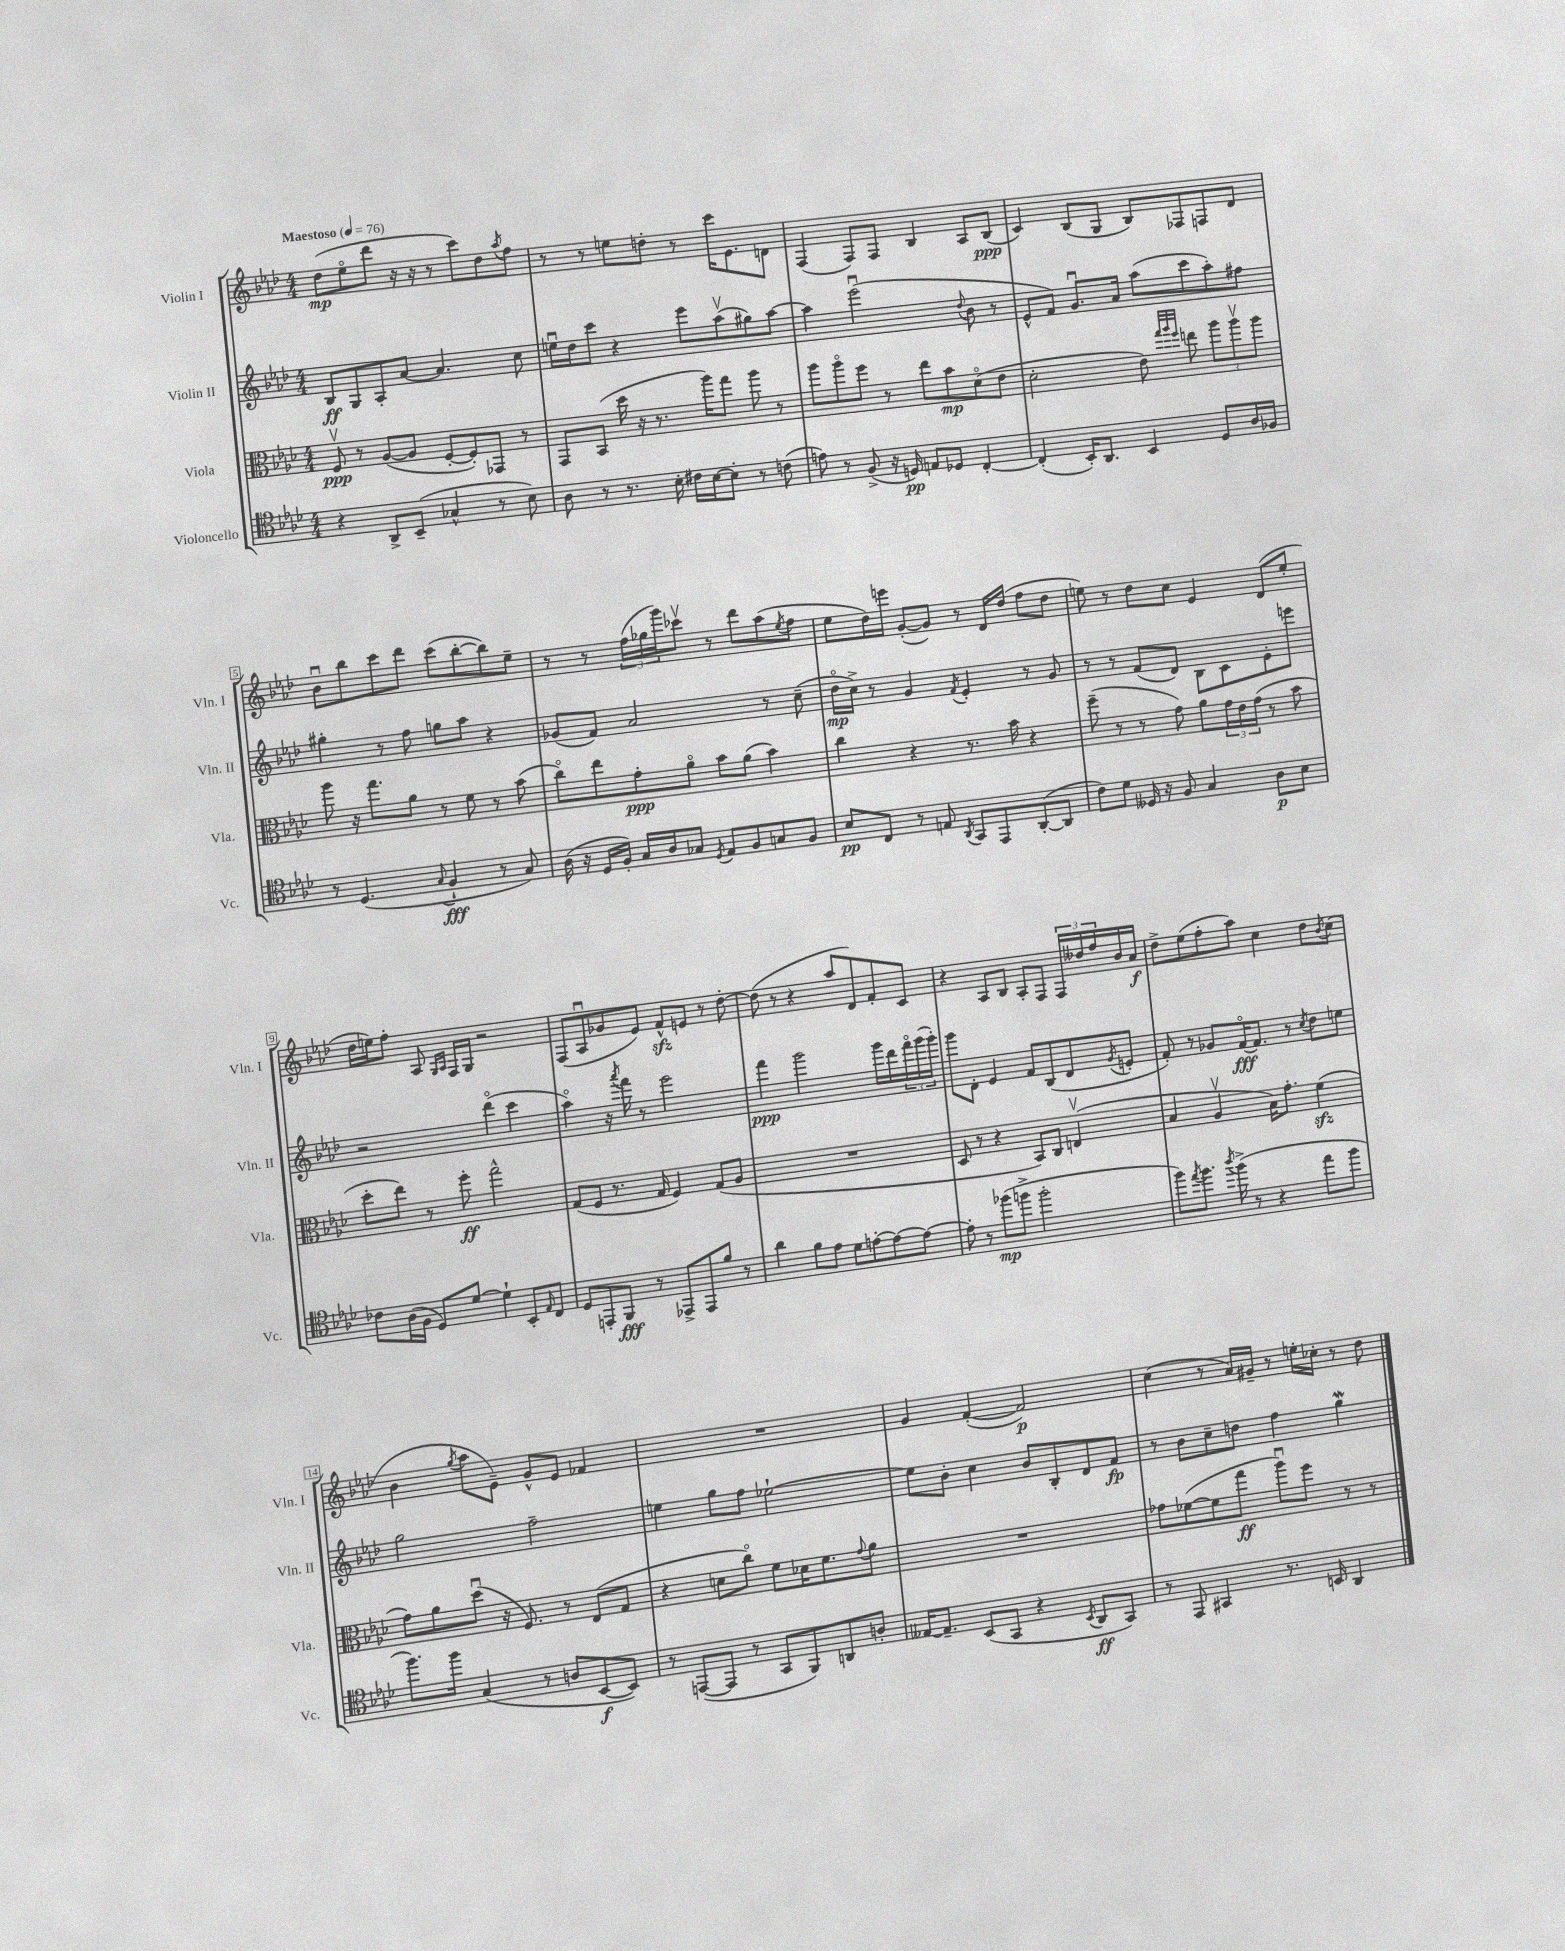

**kern	**dynam	**kern	**dynam	**kern	**dynam	**kern	**dynam
*part4	*part4	*part3	*part3	*part2	*part2	*part1	*part1
*staff4	*staff4	*staff3	*staff3	*staff2	*staff2	*staff1	*staff1
*I"Violoncello	*	*I"Viola	*	*I"Violin II	*	*I"Violin I	*
*I'Vc.	*	*I'Vla.	*	*I'Vln. II	*	*I'Vln. I	*
*clefC4	*	*clefC3	*	*clefG2	*	*clefG2	*
*k[b-e-a-d-]	*	*k[b-e-a-d-]	*	*k[b-e-a-d-]	*	*k[b-e-a-d-]	*
*M4/4	*	*M4/4	*	*M4/4	*	*M4/4	*
*MM76	*	*MM76	*	*MM76	*	*MM76	*
=1	=1	=1	=1	=1	=1	=1	=1
!	!	!	!	!	!	!LO:TX:a:B:t=Maestoso	!
4r	.	8Fv/	ppp	8B-/L	ff	(8dd-\L	mp
.	.	8r	.	8G/	.	8ee-\	.
8AA-^/L	.	([8A-/L	.	8A-'/	.	8ddd-\J	.
(8BB-~/J	.	8A-/J]	.	[8a-/J	.	16r	.
.	.	.	.	.	.	16r	.
4G-X^^/	.	[8F'/L	.	4.a-/]	.	8r	.
.	.	8F'/])	.	.	.	8ccc\L)	.
8r	.	8GG-X/J	.	.	.	8dd-\	.
.	.	.	.	.	.	8qaa-/	.
8B-\)	.	8r	.	8cc\	.	8ff\J	.
=2	=2	=2	=2	=2	=2	=2	=2
8A-\	.	8GG/L	.	16eenu\LL	.	8r	.
.	.	.	.	16dd-\J	.	.	.
8r	.	(8BB-/J	.	8ccc\J	.	8r	.
8.r	.	16dd-\	.	4r	.	8een\L	.
.	.	16r	.	.	.	.	.
.	.	8.r	.	.	.	8ddn'\J	.
16B-'\	.	.	.	.	.	.	.
16c#X\LL	.	.	.	8eee-\L	.	8r	.
[16B-\J	.	16aa-\KL)	.	.	.	.	.
8B-'\J]	.	8gg\J	.	(8aa-v\	.	16ccc\KL	.
.	.	.	.	.	.	8.e-\	.
8r	.	8aa-\	.	8gg#X\)	.	.	.
(8cn\	.	8r	.	[8aa-\J	.	8dn\J	.
=3	=3	=3	=3	=3	=3	=3	=3
8en\)	.	8aa-\L	.	4aa-\]	.	(4F/	.
8r	.	8aa-\	.	.	.	.	.
(8F^/	.	8ff\J	.	(2eee-u\	.	8F/L)	.
16r	.	8r	.	.	.	8F/J	.
16Dn/)	pp	.	.	.	.	.	.
8En/L	.	8ee-\L	.	.	.	4B-/	.
8D-X/J	.	8b-\	mp	.	.	.	.
.	.	.	.	8qqdd-/	.	.	.
[4C'/	.	(8d-\	.	8b-\	.	8A-/L	.
.	.	8e-\J	.	8r	.	(8B-/J	ppp
=4	=4	=4	=4	=4	=4	=4	=4
(4C'/]	.	2d-'\	.	8e-^^/L	.	4c/)	.
.	.	.	.	8f/J)	.	.	.
16BB-'/KL)	.	.	.	8.gu/L	.	(8B-/L	.
8.AA-/J	.	.	.	.	.	.	.
.	.	.	.	.	.	8G/J	.
.	.	.	.	16a-/Jk	.	.	.
4BB-/	.	8e-\)	.	(8aa-\L	.	8B-/L)	.
.	.	32qqgg/LLL	.	.	.	.	.
.	.	32qqaa-/	.	.	.	.	.
.	.	32qqff/JJJ	.	.	.	.	.
.	.	8een\	.	8ccc\	.	8F-X/	.
8D-/L	.	12aa-\L	.	8aa-'\)	.	8Fn/	.
.	.	12aa-v\	.	.	.	.	.
16A-/L	.	.	.	8ff#X\J	.	8d-/J	.
.	.	12aa-\J	.	.	.	.	.
16F-X/JJ	.	.	.	.	.	.	.
!!LO:LB:g=z
=5	=5	=5	=5	=5	=5	=5	=5
8r	.	8aa-\	.	4gg#X'\	.	8b-u\L	.
(4.D-/	.	16r	.	.	.	8bb-\	.
.	.	8.gg\L	.	.	.	.	.
.	.	.	.	8r	.	8ccc\	.
.	.	8a-\J	.	8ff\	.	8ddd-\J	.
8qqG/	.	.	.	.	.	.	.
4F`/	fff	8r	.	8ggn\L	.	(8ccc\L	.
.	.	8f\	.	8aa-\J	.	[8bb-'\	.
8r	.	8r	.	4r	.	8bb-\])	.
8G/)	.	(8b-\	.	.	.	8ee-~\J	.
=6	=6	=6	=6	=6	=6	=6	=6
(16A-\	.	8cc\L)	.	(8g-X/L	.	8r	.
16r	.	.	.	.	.	.	.
16D-/LL	.	8ee-\	.	8f/J)	.	8r	.
16F'/JJ)	.	.	.	.	.	.	.
16G/LL	.	8g'\	ppp	2a-/	.	(24ff\LL	.
.	.	.	.	.	.	24gg-X\	.
16A-/J	.	.	.	.	.	.	.
.	.	.	.	.	.	24ggg\J)	.
8G-X/J	.	8a-\J	.	.	.	8ccc-Xv\J	.
8qD-/	.	.	.	.	.	.	.
8E-/L	.	8b-\L	.	.	.	8r	.
8F/	.	(8a-\J	.	.	.	8ddd-\L	.
8Gn/	.	4b-\)	.	8r	.	(8aa-\	.
.	.	.	.	.	.	8qee-/	.
8F/J	.	.	.	(8cc~\	.	8ff\J	.
=7	=7	=7	=7	=7	=7	=7	=7
8B-/L	pp	4cc\	.	16dd-\LL	mp	8ee-\L	.
.	.	.	.	16cc^\JJ)	.	.	.
8C/J	.	.	.	8r	.	16dd-\L)	.
.	.	.	.	.	.	16eeen\JJ	.
8r	.	4r	.	4g/	.	([8g'/L	.
8En/	.	.	.	.	.	8g/J])	.
8qAA-/	.	.	.	8qf/	.	.	.
8GG/L	.	8.r	.	4e-'/	.	8r	.
8EE-/	.	.	.	.	.	16d-/LL	.
.	.	16b-\	.	.	.	(16dd-/JJ	.
([8AA-'/	.	4r	.	8r	.	8ff\L	.
8AA-/J]	.	.	.	8g/	.	8dd-\J	.
=8	=8	=8	=8	=8	=8	=8	=8
8c\L)	.	(8ff~\	.	8r	.	8een\)	.
8d-\J	.	8r	.	8r	.	8r	.
16D--X/	.	8r	.	(8f/L	.	8dd-\L	.
16r	.	.	.	.	.	.	.
8F/	.	8g\)	.	8d-/J)	.	8cc\J	.
4G/	.	8a-\L	.	8B-\L	.	4e-/	.
.	.	24g\L	.	8c\	.	.	.
.	.	24e-\	.	.	.	.	.
.	.	(24g\JJ	.	.	.	.	.
8A-\L	p	8r	.	8e-'\	.	(8d-/L	.
8B-\J	.	8b-\	.	8eeen\J	.	8ee'/J	.
!!LO:LB:g=z
=9	=9	=9	=9	=9	=9	=9	=9
8c-X\L	.	8dd-'\L	.	2r	.	16dd-\LL	.
.	.	.	.	.	.	16een\J)	.
(16A-\L	.	8ee-\J)	.	.	.	8ff'\J	.
16F\JJ	.	.	.	.	.	.	.
8D-/L)	.	8r	.	.	.	8A-/	.
.	.	.	.	.	.	16qqG/LL	.
.	.	.	.	.	.	16qqA-/JJ	.
[8d-/J	.	8ff'\	ff	.	.	16F/LL	.
.	.	.	.	.	.	16G/JJ	.
4d-`\]	.	2gg^^\	.	(4ddd-\	.	2r	.
8BB-'/L	.	.	.	4ccc\	.	.	.
16qqE-/	.	.	.	.	.	.	.
8C/J	.	.	.	.	.	.	.
=10	=10	=10	=10	=10	=10	=10	=10
8D-/L	.	(8G/L	.	4aa-\)	.	(8F/L	.
8EEn'/	.	8F/J	.	.	.	8A-u/	.
8FF/J	fff	8.r	.	16r	.	8g-X/	.
.	.	.	.	8qaaa-/	.	.	.
.	.	.	.	16fff\	.	.	.
8r	.	.	.	8r	.	8e-/J)	.
.	.	16G/	.	.	.	.	.
8EE-X^/L	.	4F/)	.	2eee-\	.	8fzz^^/L	.
8EE-/	.	.	.	.	.	8en/J	.
8f/J	.	(8G/L	.	.	.	8r	.
8r	.	8A-/J	.	.	.	[8dd-'\	.
=11	=11	=11	=11	=11	=11	=11	=11
4a-\	.	1r	.	4fff\	ppp	(8dd-\]	.
.	.	.	.	.	.	8r	.
8f\L	.	.	.	2ggg\	.	4r	.
8e-\J	.	.	.	.	.	.	.
8d-\L	.	.	.	.	.	8aa-/L	.
[8en'\	.	.	.	.	.	8d-/)	.
8e\_	.	.	.	16ggg\LL	.	8f'/	.
.	.	.	.	16ddd-\	.	.	.
8e\J_	.	.	.	24fff\	.	8c/J	.
.	.	.	.	(24ggg\	.	.	.
.	.	.	.	24ggg'\JJ)	.	.	.
=12	=12	=12	=12	=12	=12	=12	=12
8e'\]	.	8D-/	.	8ggg\L	.	4r	.
8r	.	8r	.	8d-'\J	.	.	.
(8ff-X\L	mp	4r	.	4e-/	.	8A-/L	.
8ffn^\J	.	.	.	.	.	8B-/J	.
2ff'\	.	8BB-/L)	.	8f/L	.	8A-'/L	.
.	.	8C/J	.	(8B-/	.	8F/J	.
.	.	(4Env/	.	8d-/	.	24F/LL	.
.	.	.	.	.	.	24dd--X/	.
.	.	.	.	.	.	24ff/	.
.	.	.	.	8qg/	.	.	.
.	.	.	.	8en'/J	.	16b-/	.
.	.	.	.	.	.	16a-/JJ	f
=13	=13	=13	=13	=13	=13	=13	=13
8ff\L)	.	4B-/	.	8f'/)	.	8dd-^\L	.
8qee-/	.	.	.	.	.	.	.
8.ff\J	.	.	.	8r	.	(8ee-\	.
.	.	4A-v/	.	8g-X/L	.	8ff'\	.
8qaa-/	.	.	.	.	.	.	.
(16ff^\	.	.	.	.	.	.	.
8r	.	.	.	[16f/K	fff	8aa-\J)	.
.	.	.	.	8.f/J]	.	.	.
4r	.	16B-\KL)	.	.	.	4cc\	.
.	.	8.g'\J	.	.	.	.	.
.	.	.	.	8r	.	.	.
.	.	.	.	8qcc/	.	.	.
8ee-\L	.	(4fzz\	.	8dd-\L	.	8dd-\L	.
.	.	.	.	.	.	8qb-/	.
8ff\J	.	.	.	8een\J	.	(8cc\J	.
!!LO:LB:g=z
=14	=14	=14	=14	=14	=14	=14	=14
8.ff\L)	.	8g\L)	.	2gg\	.	4b-\	.
.	.	8a-\	.	.	.	.	.
16ff\Jk	.	.	.	.	.	.	.
.	.	.	.	.	.	8qgg/	.
(4G/	.	(8dd-u\J	.	.	.	8aa-\L	.
.	.	16r	.	.	.	8e-~\J)	.
.	.	8.F/)	.	.	.	.	.
8r	.	.	.	2ff~\	.	8g^^/L	.
8An/L	.	8r	.	.	.	8e-/J	.
[8BB-/	f	(8E-/L	.	.	.	4f-X/	.
8BB-/J])	.	8G/J	.	.	.	.	.
=15	=15	=15	=15	=15	=15	=15	=15
8r	.	4r	.	4een\	.	1r	.
([8EEn/L	.	.	.	.	.	.	.
8EE/J]	.	8dn\L	.	8gg\L	.	.	.
8r	.	8cc\J)	.	8ff\J	.	.	.
8GG/L	.	8f\L	.	[2ee-X`\	.	.	.
8FF/)	.	16d-X\K	.	.	.	.	.
.	.	8.f\	.	.	.	.	.
8AAn/	.	.	.	.	.	.	.
.	.	8qqg/	.	.	.	.	.
8An'/J	.	8a-\J	.	.	.	.	.
=16	=16	=16	=16	=16	=16	=16	=16
[16E--X/KL	.	1r	.	8ee-\L]	.	4g/	.
8.E--~/J]	.	.	.	.	.	.	.
.	.	.	.	8b-'\J	.	.	.
(8BB-/L	.	.	.	4cc\	.	([4f'/	.
8GG/J	.	.	.	.	.	.	.
4r	.	.	.	8b-/L	.	2f/])	p
.	.	.	.	8B-'/	.	.	.
8qBB-/	.	.	.	.	.	.	.
8AA-/L	ff	.	.	8d-/	.	.	.
8GG/J)	.	.	.	8f/J	fp	.	.
=17	=17	=17	=17	=17	=17	=17	=17
8r	.	8g-X\L	.	8r	.	(4cc\	.
8EE-/	.	([8f-X\	.	8b-\L	.	.	.
4GG#X/	.	8f-\]	.	8cc~\	.	8r	.
.	.	8gg\J	ff	8ddn\J	.	16a-/LL)	.
.	.	.	.	.	.	16g#X~/JJ	.
8.r	.	8aa-u\L)	.	4ff\	.	8r	.
.	.	8ff\J	.	.	.	16een'\LL	.
16BBn/	.	.	.	.	.	16cc-X'\JJ	.
4AA-/	.	8r	.	4ggW\	.	8r	.
.	.	8r	.	.	.	8dd-\	.
==	==	==	==	==	==	==	==
*-	*-	*-	*-	*-	*-	*-	*-
